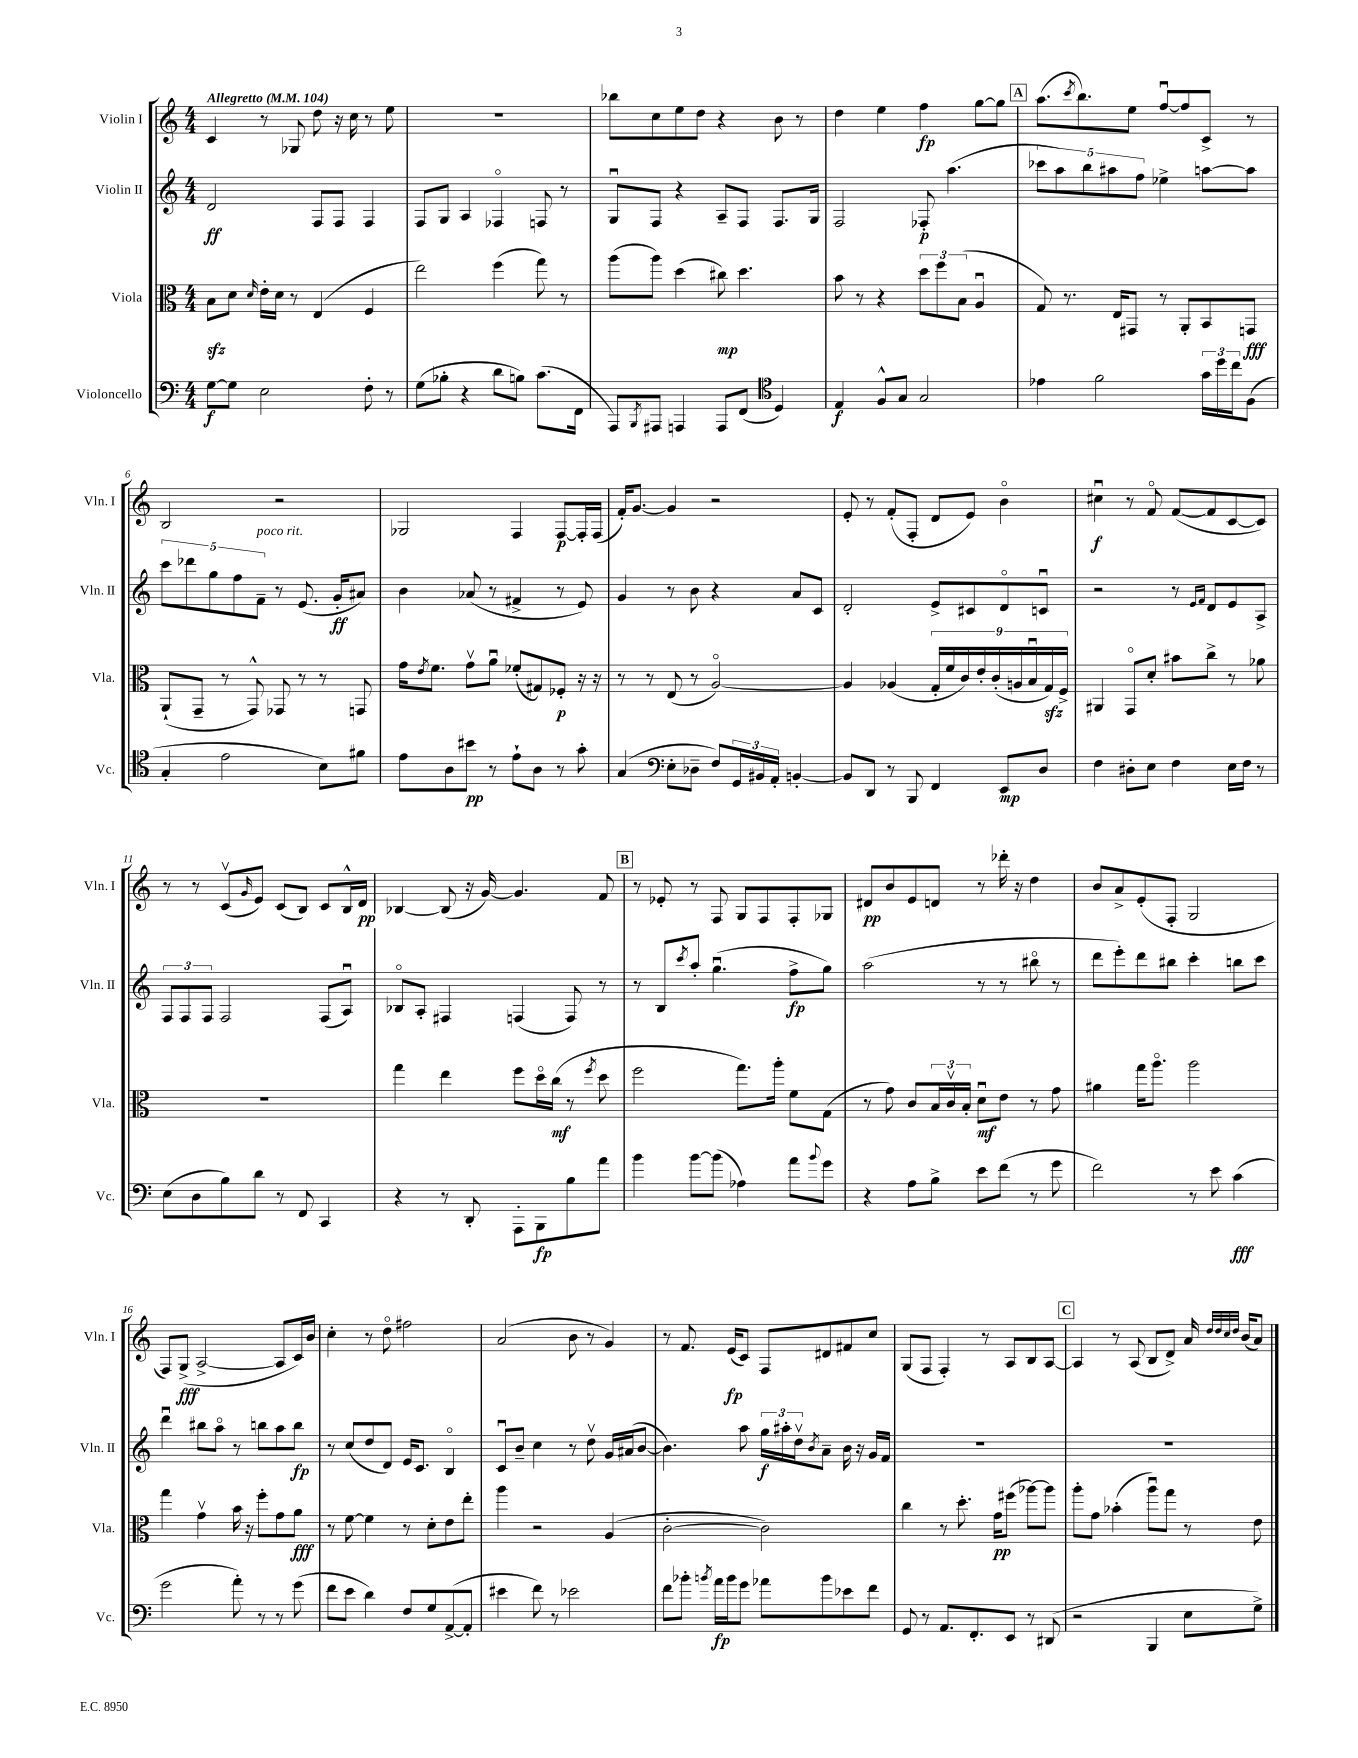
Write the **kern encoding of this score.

**kern	**kern	**kern	**kern
*staff4	*staff3	*staff2	*staff1
*clefF4	*clefC3	*clefG2	*clefG2
*k[]	*k[]	*k[]	*k[]
*M4/4	*M4/4	*M4/4	*M4/4
*MM104	*MM104	*MM104	*MM104
[8G	8B	2d	4c
8G]	8d	.	.
.	16qqd	.	.
2E	16e'	.	8r
.	16d	.	.
.	8r	.	8G-
.	(4E	8F	8dd
.	.	8F	16r
.	.	.	16cc
8F'	4F	4F	8r
8r	.	.	8ee
=	=	=	=
(8G	2ee)	8F	1r
8B-'	.	8G	.
4r	.	4A	.
8d	(4ff	4F-o	.
8B)	.	.	.
(8.c	8gg)	8F	.
.	8r	8r	.
16FF	.	.	.
=	=	=	=
8AAA)	(8aa	8Gu	8bb-
8qBBB	.	.	.
8AAA#	8aa)	8F	8cc
4AAA	(4dd	4r	8ee
.	.	.	8dd
8AAA	8cc#)	8A~	4r
(8FF	4.dd	8F	.
*clefC4	*	*	*
4D)	.	8.F	8b
.	.	.	8r
.	.	16G	.
=	=	=	=
4E	8b	2F	4dd
.	8r	.	.
8F^^	4r	.	4ee
8G	.	.	.
2G	12dd	8F-'	4ff
.	12ff	.	.
.	.	(4.aa	.
.	(12B	.	.
.	4Au	.	[8gg
.	.	.	8gg]
=	=	=	=
4e-	8G)	10ccc-	(8.aa
.	.	10aa)	.
.	8.r	.	.
.	.	.	8qccc
.	.	.	8.bb)
.	.	10bb	.
2f	.	.	.
.	.	10aa#	.
.	16E	.	.
.	8GG#	.	8ee
.	.	10ff	.
.	8r	4ee-^	[8ffu
.	8AA'	.	8ff]
24g	8BB	[8aa	8c^
24dd	.	.	.
24cc	.	.	.
(8F	8GG	8aa]	8r
=	=	=	=
4G'	(8AA`	10ccc	2B
.	.	10ddd-	.
.	8GG~	.	.
.	.	10gg	.
2e	8r	.	.
.	.	10ff	.
.	8GG^^)	.	.
.	.	10f~	.
.	8GG-	8r	2r
.	8r	(8.e	.
8B)	8r	.	.
.	.	16g'	.
8f#	8GG	8a#)	.
=	=	=	=
8e	16g	4b	2G-
.	8qe	.	.
.	8.f	.	.
8A	.	.	.
8b#	8gv	(8a-	.
8r	8au	8r	.
8e`	(8f-'	4f#^	4F
8A	8G#)	.	.
8r	8F-'	8r	[8F
8g'	16r	8e)	16F']
.	16r	.	(16F
=	=	=	=
(4G	8r	4g	16f')
.	.	.	[8.g
.	8r	.	.
*clefF4	*	*	*
8E'	(8E	8r	4g]
8D-~	8r	8b	.
8F)	[2Ao)	4r	2r
24GG	.	.	.
24BB#	.	.	.
24AA'	.	.	.
[4BB'	.	8a	.
.	.	8c	.
=	=	=	=
8BB]	4A]	2d'	8e'
8DD	.	.	8r
8r	(4A-	.	(8f'
8BBB	.	.	8F'
4FF	18G'	8e^	8d
.	18f	.	.
.	18c)	.	.
.	.	8c#	8e)
.	18e'	.	.
.	(18c'	.	.
8EE	.	8do	4bo
.	18A	.	.
.	18Bu	.	.
8D	.	8cu	.
.	18G)	.	.
.	18F^	.	.
=	=	=	=
4F	4AA#	2r	4cc#u
8D#'	8GGo	.	8r
8E	8d'	.	8fo
4F	8b#	8r	([8f
.	.	16qqe	.
.	.	16qqf	.
.	8cc^	8d	8f]
16E	8r	8e	[8c
16F	.	.	.
8r	8a-	8A^	8c])
=	=	=	=
(8E	1r	12F	8r
.	.	12F	.
8D	.	.	8r
.	.	12F	.
8B)	.	2F	(8cv
.	.	.	16qqg
8d	.	.	8e)
8r	.	.	(8c
8FF	.	.	8B)
4CC	.	(8F	8c
.	.	8Au)	16B^^
.	.	.	16d
=	=	=	=
4r	4gg	8B-o	[4B-
.	.	8A'	.
8r	4ee	4F#	(8B-]
8DD'	.	.	16r
.	.	.	[16g)
8AAA'	8ff	(4F	4.g]
8BBB	16ddo	.	.
.	(16cc	.	.
8B	8r	8F)	.
.	8qff	.	.
8a	8dd	8r	8f
=	=	=	=
4b	2ff	8r	8r
.	.	8B	8e-'
.	.	8qccc	.
[8b	.	8aa'	8r
(8b]	.	(4.ggu	8F
4A-)	8.gg)	.	8G
.	.	.	8F
.	16aa'	.	.
8a	8f	8ff^	8F'
8qqb	.	.	.
8g	(8G	8gg)	8G-
=	=	=	=
4r	8r	(2aa	8d#
.	8g)	.	8b
8A	8c	.	8e
8B^	24B	.	8d
.	24cv	.	.
.	24B'	.	.
8e	8du	8r	8r
(8f	8e	8r	16ddd-'
.	.	.	16r
8r	8r	8bb#o	4dd
8g	8g	8r	.
=	=	=	=
2f)	4a#	8ddd	8b
.	.	8eee')	8a^
.	16gg	8ddd	(8e'
.	8.aao	.	.
.	.	8bb#	8F'
8r	2aa	4ccc'	2G
8e	.	.	.
(4c	.	8bb	.
.	.	8ccc	.
=	=	=	=
2g	4gg	4dddu	8F)
.	.	.	(8G^
.	4gv	8bb#	[2A^
.	.	8aao	.
8a')	16b	8r	.
.	16r	.	.
8r	8ff'	8bb	.
8r	8g	8aa	8A]
(8g	8a	8bb	16c)
.	.	.	16b
=	=	=	=
8f	8r	8r	4cc'
8e	[8f	(8cc	.
4d)	4f]	8dd	8r
.	.	8d)	8ddo
8F	8r	16e	2ff#
.	.	8.c	.
8G	8d'	.	.
([8AA^	8e	4Bo	.
8AA']	8ee'	.	.
=	=	=	=
4e#	4aa	8cu	(2a
.	.	8b~	.
8f)	2r	4cc	.
8r	.	.	.
2e-	.	8r	8b
.	.	8ddv	8r
.	(4A	16g	4g)
.	.	(16a#	.
.	.	[8b	.
=	=	=	=
8f	[2c'	4.b])	8r
8b-'	.	.	8.f
8qb	.	.	.
16a	.	.	.
16b	.	.	(16e
8g	.	8aa	8c)
8a-	2c])	24gg	8F
.	.	24aa#'	.
.	.	24ddv	.
.	.	8qb	.
8b	.	8a~	8d#
8e-	.	16b	8f#
.	.	16r	.
8f	.	16g	8cc
.	.	16f	.
=	=	=	=
8GG	4cc	1r	(8G
8r	.	.	8F
8.AA	8r	.	4F')
.	8.dd'	.	.
8.FF'	.	.	.
.	.	.	8r
.	16g	.	.
8EE	(8ff#	.	8A
8r	[8aa-)	.	8B
(8DD#	8aa-]	.	[8A
=	=	=	=
2r	8aa'	1r	4A]
.	8g	.	.
.	(4b-'	.	8r
.	.	.	(8A
4BBB	8aau)	.	8B
.	8gg	.	8d^)
8E	8r	.	16a
.	.	.	32qqdd
.	.	.	32qqdd
.	.	.	32qqcc
.	.	.	32qqdd
.	.	.	(16b
8G^)	8e	.	8a)
==	==	==	==
*-	*-	*-	*-
